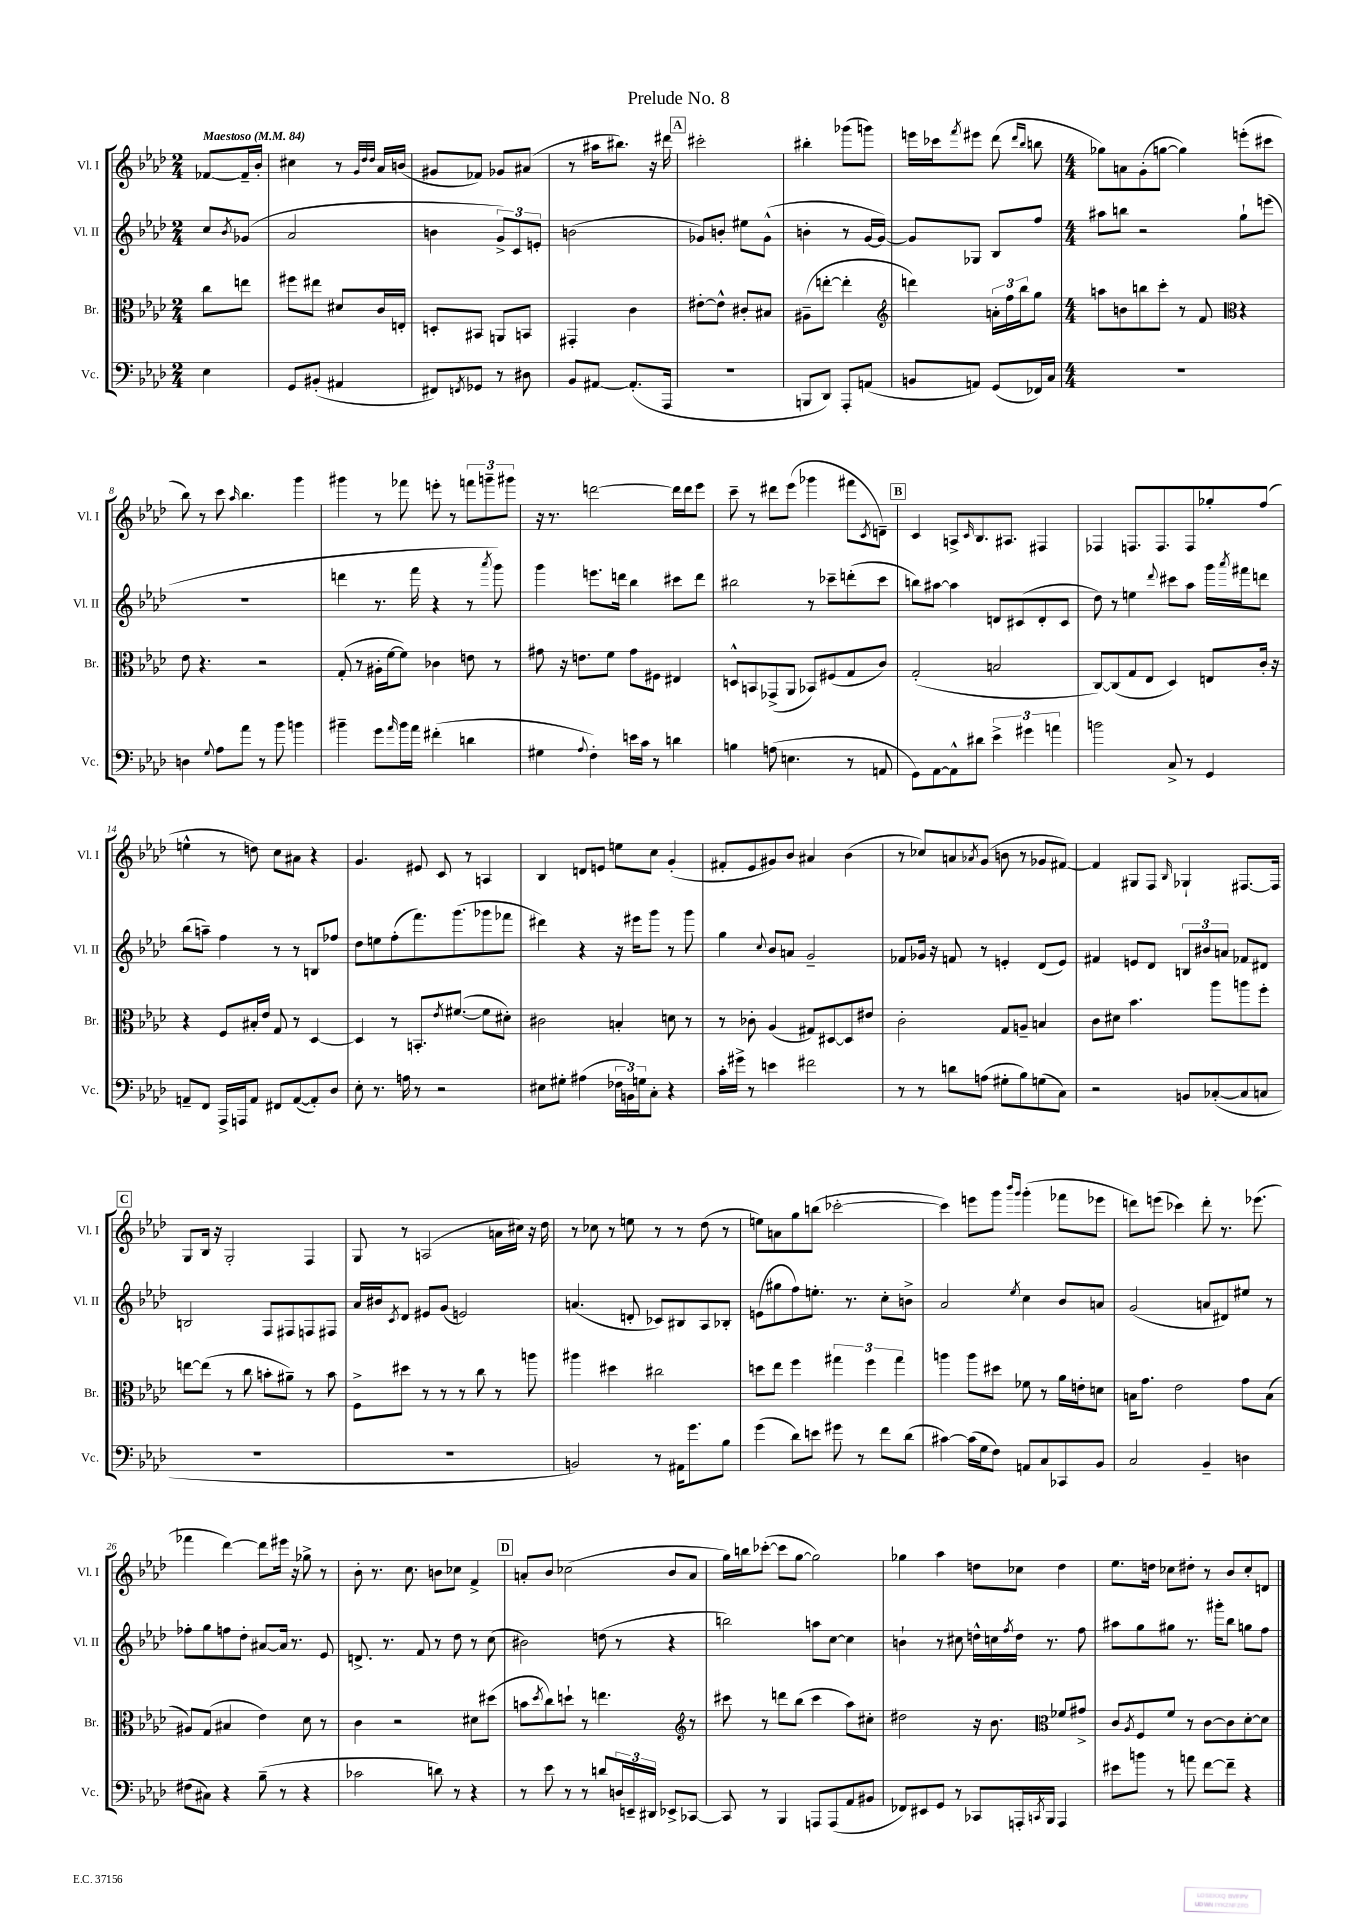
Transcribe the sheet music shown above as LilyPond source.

\header { title = "Prelude No. 8" }
<<
\new StaffGroup <<
\new Staff = "s0" \with { instrumentName = "Vl. I" shortInstrumentName = "Vl. I" } {
    \clef treble \key aes \major \numericTimeSignature \time 2/4 \partial 4 \tempo "Maestoso" 4 = 84
    fes'8~ fes'16-- bes'16-. |
    cis''4 r8 \grace { g'32 des''32 des''32 } aes'16 b'16( |
    gis'8 fes'8) ges'8 ais'8( |
    r8 ais''16 bis''8.) r16 dis'''16 |
    \mark \markup { \box "A" } cis'''2-. |
    bis''4-. ges'''8( g'''8) |
    e'''16 ces'''16 \acciaccatura { f'''8 } eis'''8 des'''8( \grace { des'''16 bes''16 } b''8 |
    \numericTimeSignature \time 4/4 ges''8) a'8 g'8-.( g''8~ g''4) e'''8-.( cis'''8 |
    bes''8) r8 c'''8 \grace { aes''16 } bes''4. g'''4 |
    gis'''4 r8 fes'''8 e'''8-. r8 \tuplet 3/2 { f'''8 g'''8-- gis'''8 } |
    r16 r8. d'''2~ d'''16 d'''16 ees'''8 |
    c'''8-- r8 dis'''8 ees'''8( ges'''4 fis'''8 \acciaccatura { c'8 } d'8--) |
    \mark \markup { \box "B" } c'4 a8-> \grace { c'16 } bes8. ais8. fis4 |
    fes4 f8. f8. f8 ges''8-. f''8( |
    e''4-^ r8 d''8) c''8 ais'8 r4 |
    g'4. eis'8 c'8 r8 a4 |
    bes4 d'8 e'8 e''8 c''8 g'4-.( |
    fis'8-. ees'8 gis'8) bes'8 ais'4 bes'4( |
    r8 ces''8) a'8 \acciaccatura { aes'8 } g'8( b'8 r8 ges'8 fis'8~) |
    fis'4 gis8 f8 \grace { bes16 } ges4-! fis8.~ fis16 |
    \mark \markup { \box "C" } g8 bes16 r16 g2-. f4 |
    g8 r8 a2( a'16 cis''16) r16 des''16 |
    r8 ces''8 r8 e''8 r8 r8 des''8( r8 |
    e''8) a'8 g''8 b''8( ces'''2~-. |
    ces'''4) e'''8 g'''8 \grace { bes'''16 g'''16 } g'''4-.( fes'''8 ees'''8 |
    d'''8) e'''8( ces'''4) d'''8-. r8. ees'''8.( |
    fes'''4 des'''4~) des'''8 eis'''16 r16 ges''8-> r8 |
    bes'8-. r8. c''8. b'8 ces''8 f'4-> |
    \mark \markup { \box "D" } a'8-. bes'8 ces''2( bes'8 a'8 |
    g''16) b''16 ces'''8~-.( ces'''8 g''8~ g''2) |
    ges''4 aes''4 d''8 ces''8 d''4 |
    ees''8. d''16 ces''8 dis''8-. r8 bes'8 ces''8-. d'8 \bar "|." |
}
\new Staff = "s1" \with { instrumentName = "Vl. II" shortInstrumentName = "Vl. II" } {
    \clef treble \key aes \major \numericTimeSignature \time 2/4 \partial 4
    c''8 \acciaccatura { bes'8 } ges'8( |
    aes'2 |
    b'4 \tuplet 3/2 { g'8->) c'8 e'8-. } |
    b'2( |
    \mark \markup { \box "A" } ges'8) b'8-. eis''8 ges'8-^( |
    b'4-. r8 g'16~ g'16~) |
    g'8 ges8 bes8 f''8 |
    \numericTimeSignature \time 4/4 ais''8 b''8 r2 g''8-! e'''8( |
    R1 |
    d'''4 r8. f'''16 r4 r8 \acciaccatura { aes'''8 } g'''8) |
    g'''4 e'''8. d'''16 bes''4 cis'''8 d'''8 |
    bis''2 r8 ces'''8-- d'''8-.( ces'''8 |
    \mark \markup { \box "B" } b''8) ais''8~ ais''4 d'8 cis'8( d'8-. cis'8 |
    des''8) r8 e''4 \appoggiatura { des'''8 } cis'''8 aes''8 g'''16 \acciaccatura { aes'''8 } fis'''16 d'''8 |
    bes''8( a''8--) f''4 r8 r8 b8 fes''8 |
    des''8 e''8 f''8-.( f'''8.) g'''8.( ges'''8 fes'''8 |
    dis'''4) r4 r16 eis'''16 g'''8 r8 g'''8 |
    g''4 \appoggiatura { c''8 } bes'8 a'8 g'2-- |
    fes'8 ges'16 r16 f'8 r8 e'4-. des'8( e'8) |
    fis'4 e'8 des'8 \tuplet 3/2 { b8 bis'8 a'8 } fes'8 dis'8 |
    \mark \markup { \box "C" } b2 f8 fis8 f8 fis8 |
    aes'16 bis'16 \acciaccatura { c'8 } des'8 eis'8 g'8( e'2) |
    a'4.( d'8-. ces'8) bis8 aes8 bes8-. |
    e'8( gis''8 f''8) e''8.-. r8. c''8-. b'8-> |
    aes'2 \acciaccatura { ees''8 } c''4 bes'8 a'8 |
    g'2( a'8 dis'8) eis''8 r8 |
    fes''8-. g''8 f''8 des''8-. ais'8~ ais'16 r8. ees'8 |
    d'8.-> r8. f'8 r8 des''8 r8 c''8( |
    \mark \markup { \box "D" } bis'2) d''8( r8 r4 |
    b''2) a''8 c''8~ c''4 |
    b'4-! r8 cis''8 d''16-^ c''16 \acciaccatura { f''8 } d''16 r8. f''8 |
    ais''8 g''8 gis''8 r8. gis'''16-. bes''8 g''8 f''8 \bar "|." |
}
\new Staff = "s2" \with { instrumentName = "Br." shortInstrumentName = "Br." } {
    \clef alto \key aes \major \numericTimeSignature \time 2/4 \partial 4
    c''8 e''8 |
    fis''8 eis''8 dis'8 c'16 e16-. |
    d8-. bis,8 a,8 b,8 |
    gis,4-. c'4 |
    \mark \markup { \box "A" } eis'8~-. eis'8-^ cis'8-. bis8 |
    ais8--( e''8~-. e''4-. |
    \clef treble d'''4) \tuplet 3/2 { a'16-. f''16 bes''16 } g''8 |
    \numericTimeSignature \time 4/4 a''8 b'8 b''8 c'''8-. r8 f'8 r4 |
    \clef alto ees'8 r4. r2 |
    g8-.( r8 ais16-. f'16~ f'8) ces'4 e'8 r8 |
    gis'8 r16 e'8. f'8 gis'8 fis8 eis4 |
    d8-^ b,8 ges,8->( aes,8 bes,8) fis8( g8 c'8) |
    \mark \markup { \box "B" } g2-.( b2 |
    c8~) c8( g8 ees8 des4) e8 c'16-. r16 |
    r4 f8 bis16-. ees'16 g8 r8 des4~ |
    des4 r8 b,8.-. \acciaccatura { ees'8 } fis'8.~( fis'8 dis'8-.) |
    cis'2 b4-. d'8 r8 |
    r8 ces'8-. aes4( gis8) dis8~ dis8 eis'8 |
    c'2-. g8 a8-- b4 |
    c'8 dis'8 bes'4. aes''8 a''8 f''8-. |
    \mark \markup { \box "C" } e''8~ e''8( r8 c''8 b'8-. ais'8--) r8 b'8 |
    f8-> dis''8 r8 r8 r8 c''8 r8 a''8 |
    ais''4 dis''4 cis''2 |
    d''8 ees''8 f''4 \tuplet 3/2 { gis''4 f''4 gis''4 } |
    a''4 a''8 dis''8 fes'8 r8 aes'16 e'16-. d'8 |
    b16 g'8. ees'2 g'8 b8( |
    ais8) g8( bis4 ees'4) des'8 r8 |
    c'4 r2 dis'8 dis''8( |
    \mark \markup { \box "D" } b'8 \acciaccatura { des''8 } c''8) d''8-! r8 e''4. r8 |
    \clef treble cis'''8 r8 d'''8 bes''8( cis'''4 aes''8) cis''8-. |
    dis''2 r16 bes'8. fes'8 gis'8-> |
    \clef alto c'8 \acciaccatura { aes8 } f8 f'8 r8 c'8~ c'8 des'8~-. des'8 \bar "|." |
}
\new Staff = "s3" \with { instrumentName = "Vc." shortInstrumentName = "Vc." } {
    \clef bass \key aes \major \numericTimeSignature \time 2/4 \partial 4
    ees4 |
    g,8 bis,8-.( ais,4 |
    fis,8) \acciaccatura { f,8 } ges,8 r8 dis8 |
    bes,8 ais,8~ ais,8.-.( aes,,16 |
    \mark \markup { \box "A" } R2 |
    b,,8 des,8) aes,,8-. a,8( |
    b,8 a,8) g,8( fes,16) c16 |
    \numericTimeSignature \time 4/4 R1 |
    d4 \appoggiatura { g8 } aes8 aes'8 r8 bes'8 b'4 |
    bis'4-- g'8 \grace { aes'16 } bis'16 aes'16 fis'4-.( d'4 |
    gis4 \appoggiatura { aes8 } f4-.) e'16 c'16 r8 d'4 |
    b4 a8( e4. r8 a,8 |
    \mark \markup { \box "B" } g,8) aes,8~ aes,8-^ dis'8 \tuplet 3/2 { ees'4-> gis'4 a'4 } |
    b'2 c8-> r8 g,4 |
    a,8-- f,8 aes,,16-> a,,16 a,8 fis,8 a,8~( a,8-.) des8 |
    ees8-. r8. a16 r8 r2 |
    eis8 gis8-. ais4( \tuplet 3/2 { fes16 b,16) g16 } c8-. r4 |
    c'16-. gis'16-> r8 e'4 fis'2 |
    r8 r8 d'8 a8( gis8-. bes8) g8( c8) |
    r2 b,8 ces8~-.( ces8 c8 |
    \mark \markup { \box "C" } R1 |
    R1 |
    b,2) r8 ais,16 g'8. bes8 |
    g'4( des'8) e'8 gis'8 r8 f'8 des'8( |
    cis'4~) cis'16( g16 f8) a,8 c8 ces,8 bes,8 |
    c2 bes,4-- d4 |
    fis8( cis8) r4 bes8--( r8 r4 |
    ces'2 d'8) r8 r4 |
    \mark \markup { \box "D" } r8 ees'8 r8 r8 d'8 \tuplet 3/2 { d16 e,16-- dis,16 } ees,8-> ces,8~ |
    ces,8 r8 bes,,4 a,,8 a,,8( aes,8 bis,8 |
    fes,8) eis,8 g,8 r8 ces,8 a,,16-. \acciaccatura { c,8 } bes,,16 a,,4 |
    eis'8 b'8 r8 a'8 f'8~ f'8-- r4 \bar "|." |
}
>>
>>
